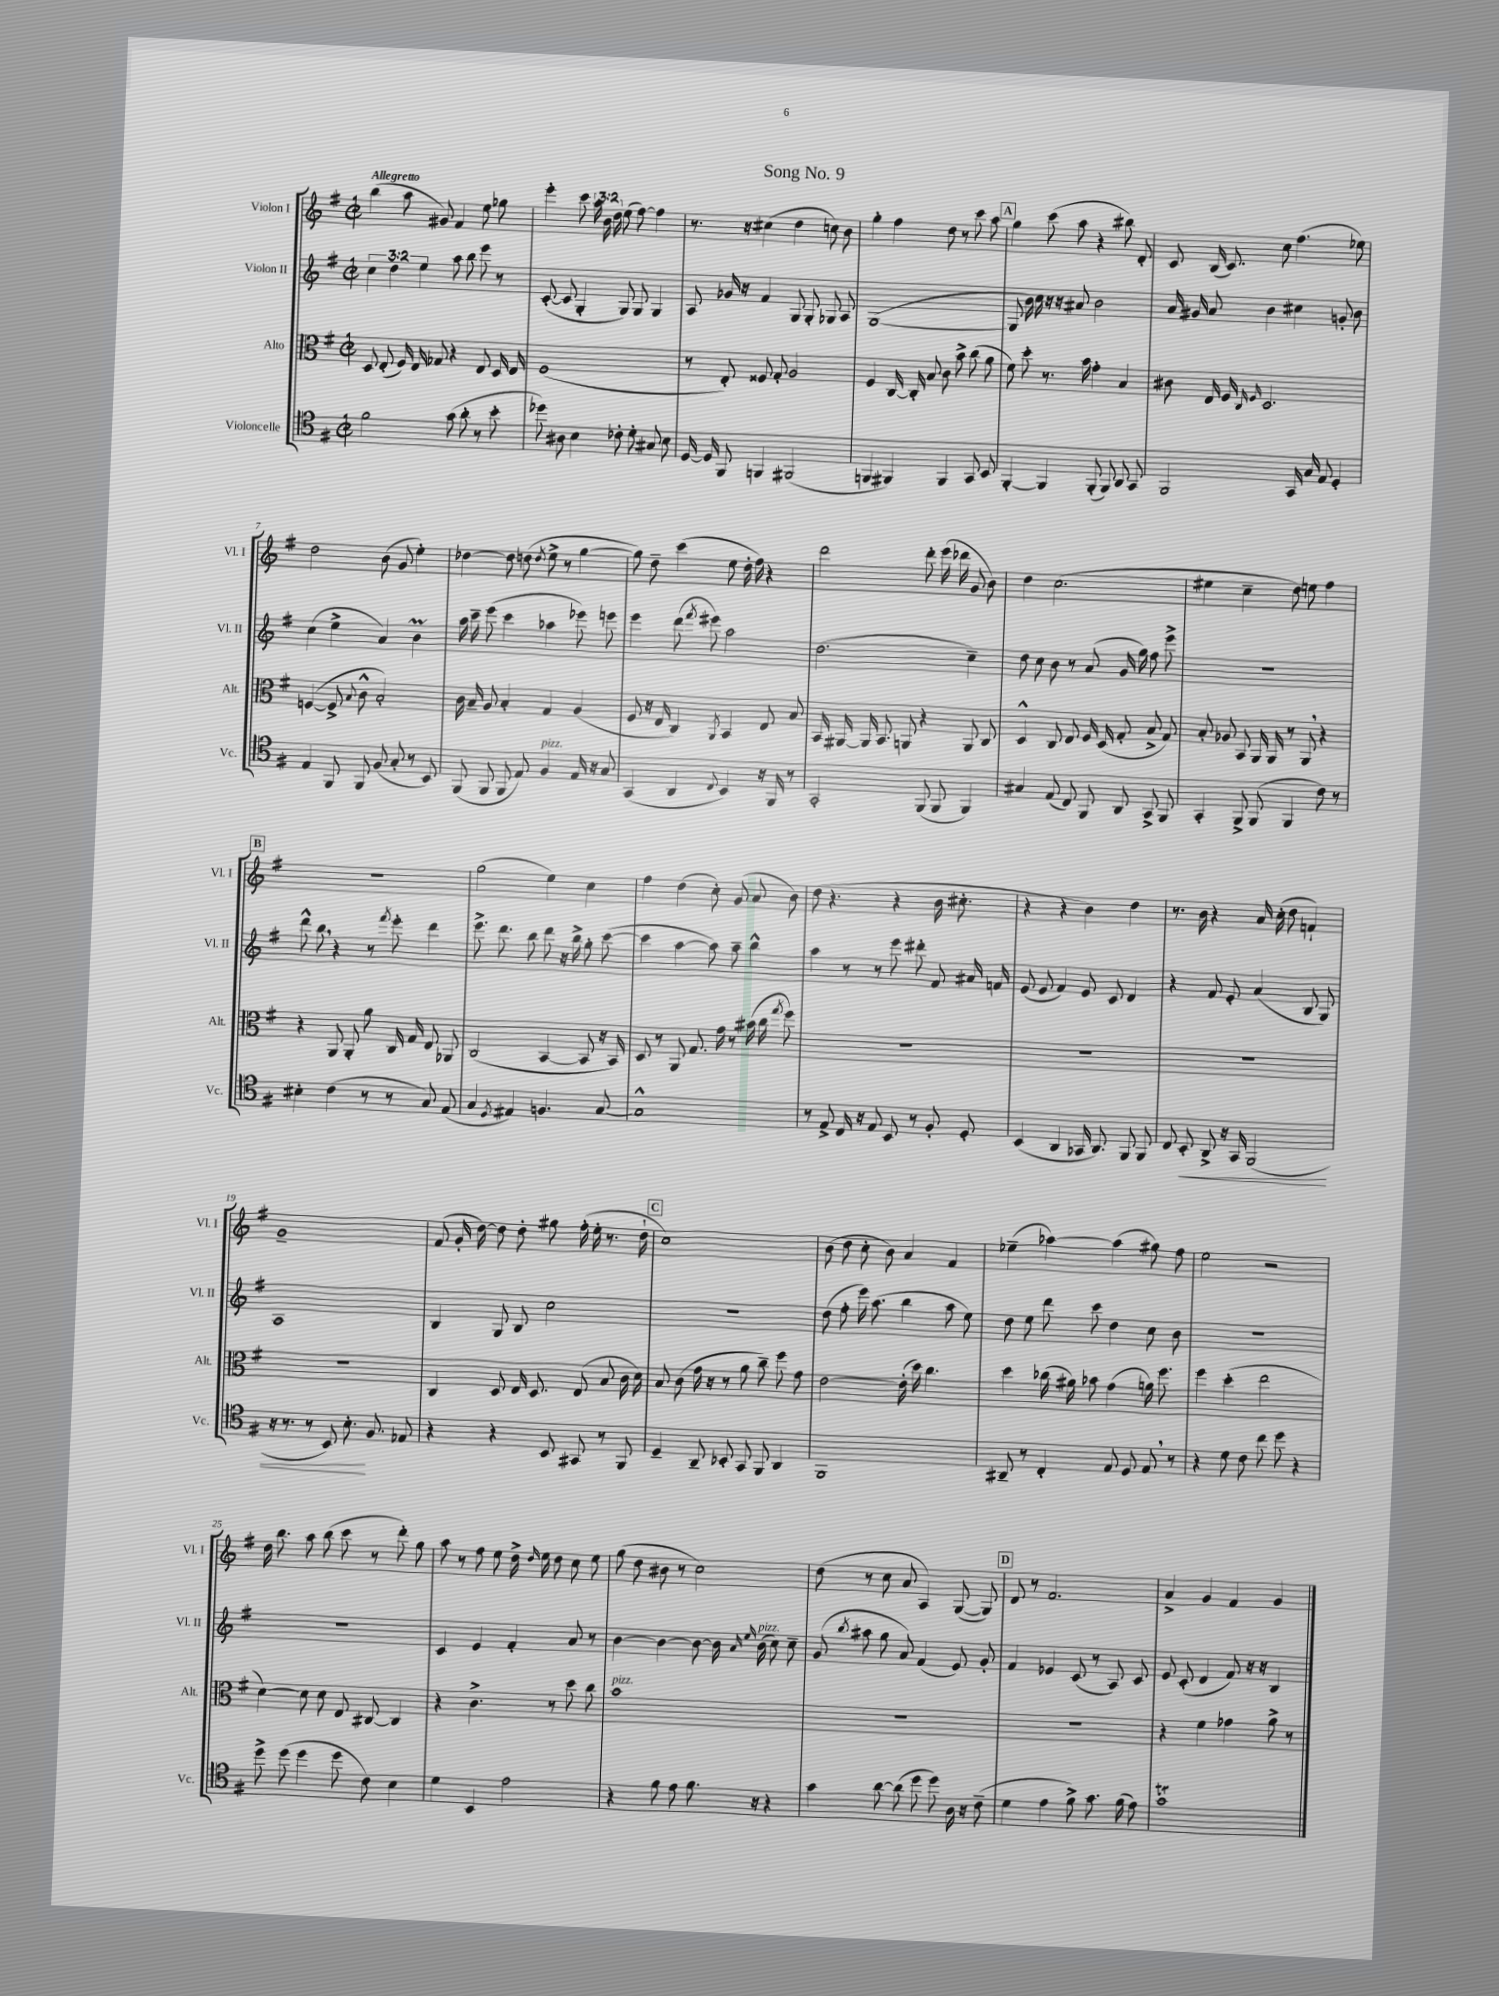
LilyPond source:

\header { title = "Song No. 9" }
<<
\new StaffGroup <<
\new Staff = "s0" \with { instrumentName = "Violon I" shortInstrumentName = "Vl. I" } {
    \clef treble \key g \major \defaultTimeSignature \time 2/2 \override Staff.TupletNumber.text = #tuplet-number::calc-fraction-text \tempo "Allegretto"
    \autoBeamOff b''4( a''8 gis'8) fis'4 e''8 ges''8 |
    e'''4-. c'''8 \tuplet 3/2 { a''16 b'16 d''16 } e''8( fis''8~) fis''4 |
    r8. r16 cis''4( d''4 c''8) b'8 |
    g''4-. fis''4 d''8 r8 c'''8 a''8 |
    \mark \markup { \box "A" } g''4 c'''8( a''8 r4 bis''8) d'8-. |
    c'8 b16( c'8.) c''8 fis''4.( ees''8) |
    d''2 b'8( g'8 e''4-.) |
    des''4~ des''8 d''8( \acciaccatura { d''8 } e''8-> r8 g''4~ |
    g''8) d''8-- c'''4( e''8 d''16-. fis''16) r4 |
    d'''2 d'''8-. e'''16( des'''16 g'8 b'8) |
    d''4 c''2.( |
    eis''4 c''4-- d''8) e''8 fis''4 |
    \mark \markup { \box "B" } r1 |
    g''2( e''4) c''4 |
    fis''4 d''4( c''8-.) g'8( a'8 b'8) |
    d''8( r4. r4 b'16 cis''8.-. |
    r4 r4 b'4) d''4 |
    r8. b'16 r4 a'16 c''16-.( d''8 f'4-!) |
    g'1-- |
    fis'8( g'16-. d''16~) d''8 d''8-. gis''8 fis''16-.( e''16-. r8. d''16-! |
    \mark \markup { \box "C" } c''1) |
    b'8( d''8 c''8-. b'8) a'4 fis'4 |
    ees''4--( aes''4~) aes''4( gis''8) fis''8 |
    e''2 r2 |
    d''16 b''8. a''8 b''8( c'''8 r8 d'''8-.) g''8 |
    a''8 r8 fis''8 e''8 d''16-> \grace { d''16 } e''16 d''8 c''8 e''8 |
    g''8( d''8 bis'8 r8 c''2) |
    d''8( r8 c''8 a'8 a4) g8~( g8) |
    \mark \markup { \box "D" } d'8 r8 fis'2. |
    a'4-> g'4 fis'4 g'4 \bar "|." |
}
\new Staff = "s1" \with { instrumentName = "Violon II" shortInstrumentName = "Vl. II" } {
    \clef treble \key g \major \defaultTimeSignature \time 2/2 \override Staff.TupletNumber.text = #tuplet-number::calc-fraction-text
    \autoBeamOff \tuplet 3/2 { c''4 d''4 e''4 } a''8 b''8 e'''8 r8 |
    c'8~-.( c'8 g4-. g8) g8 g4 |
    a8 ges'16 r16 fis'4 g8 g8-. ges8 a8 |
    g1~( |
    \mark \markup { \box "A" } g8 b'16) c''16 r16 r16 ais'8 b'2 |
    a'16 gis'16 a'8 b'4 cis''4 g'8-. b'8 |
    c''4( e''4-> a'4) b'4\prall |
    a''16 c'''16-- e'''8( c'''4 aes''4 ees'''8) e'''8 |
    e'''4 d'''8( \acciaccatura { fis'''8 } eis'''8) a''2 |
    d''2.( c''4--) |
    d''8 c''8 b'8 r8 a'8( g'16 g''16) fis''8 e'''8-> |
    R1 |
    \mark \markup { \box "B" } d'''8-^ b''8 \breathe r4 r8 \acciaccatura { fis'''8 } e'''8-. d'''4 |
    e'''8.-> d'''8. b''8 d'''8 r16 b''16-> g''8-. c'''8~( |
    c'''4 a''4~ a''8) a''8-- b''4-^ |
    a''4 r8 r8 e'''8 dis'''8-. fis'8 ais'16 f'16 |
    e'8( e'8 fis'4) e'8 c'8 d'4 |
    r4 fis'8 e'8-. a'4( b8 g8) |
    a1 |
    b4 g8 b8 c''2 |
    \mark \markup { \box "C" } R1 |
    d''8( fis''8-. e'''16) a''8.( b''4 a''8 e''8) |
    d''8 e''8 d'''8 c'''8 d''4 c''8 b'8 |
    R1 |
    R1 |
    c'4 e'4 fis'4-. a'8 r8 |
    b'4~ b'4~ b'8~ b'16 \grace { a'16 e''16 } b'16^\markup { \italic "pizz." }( c''8) c''8-- |
    g'8( \acciaccatura { b''8 } ais''8 g''8 a'8) fis'4( e'8) g'8-. |
    \mark \markup { \box "D" } fis'4 ees'4 c'8( r8 a8) c'8 |
    e'8 c'8-.( d'4 fis'8) r16 r16 b4 \bar "|." |
}
\new Staff = "s2" \with { instrumentName = "Alto" shortInstrumentName = "Alt." } {
    \clef alto \key g \major \defaultTimeSignature \time 2/2
    \autoBeamOff d8 e8-.( fis16) e16 ges8 r4 e8 d16 e16 |
    fis1( |
    r8 e8-.) fisis8 g8-. a2 |
    fis4 c16~ c16-. b8 c'8 b'8-> c''8( a'8 |
    \mark \markup { \box "A" } fis'8) d''8-. r8. b'16 g'4-. b4 |
    cis'8 e16 fis16 \grace { c16 fis16 } d2. |
    f4~( f8-> \appoggiatura { b8 } c'8-^ b2-.) |
    c'16 b16-- a8 b4-. g4 a4( |
    fis8 r16 e16 c4) \acciaccatura { a,8 } b,4 e8 b8 |
    b,16 ais,16~ ais,16 b,8. a,8 r4 a,8 c8 |
    d4-^ c8 e8 fis16 d16( g8-. b8-> g8) |
    b8-. aes8 b,8 a,16 a,16 r8 a,8 \breathe r4 |
    \mark \markup { \box "B" } r4 a,8 a,8-. a'8 c16 g16 e8 aes,8 |
    c2( b,4~ b,8 r16 b,16) |
    d8 r8 a,8 g8. g'16 r8 bis'16( c''16 \acciaccatura { g''8 } fis''8) |
    R1 |
    R1 |
    R1 |
    R1 |
    c4 d8 e16 d8. e8( b8 c'16 d'16) |
    \mark \markup { \box "C" } b8 c'8( g'16 r16 r8 a'8 c''8--) fis''8 g'8 |
    e'2~ e'16-.( d''16) c''4. |
    d''4 ces''16( ais'16) bes'8 g'4( a'16) fis''8. |
    fis''4 d''4-.( e''2 |
    d'4~) d'8 d'8 e8 cis8~ cis4 |
    r4 c'4.-> r8 d''8 c''8 |
    b'1^\markup { \italic "pizz." } |
    R1 |
    \mark \markup { \box "D" } R1 |
    r4 fis'4 ges'4 a'8-> r8 \bar "|." |
}
\new Staff = "s3" \with { instrumentName = "Violoncelle" shortInstrumentName = "Vc." } {
    \clef tenor \key g \major \defaultTimeSignature \time 2/2
    \autoBeamOff fis'2 g'8( a'8-. r8 b'8-. |
    des''8) ais8 b4 ces'8-. d'8-. gis8 b8 |
    d16~ d16 fis,8 f,4 fis,2( |
    f,4 fis,4) fis,4 g,8 b,8 |
    \mark \markup { \box "A" } fis,4~-. fis,4 fis,8-.( fis,8) a,8 g,8 |
    fis,2 g,16 g16 e8 d4-. |
    e4 fis,8 fis,8 fis8( g8-. r8 b,8) |
    fis,8( fis,8 fis,8 e8) fis4^\markup { \italic "pizz." } e16 r16 g8 |
    g,4( a,4 \appoggiatura { c8 } b,4) r16 fis,16 r8 |
    g,2-. fis,8( fis,8 fis,4) |
    gis4 e8( c8) fis,8 a,8 g,8-> fis,8 |
    g,4-. fis,8-> fis,8( fis,4 c'8) r8 |
    \mark \markup { \box "B" } bis4-. c'4( r8 r8 g8) e8( |
    g4 \acciaccatura { d8 } eis4) f4. g8~ |
    g1-^ |
    r8 e8-> c16 r16 e8 b,8 r8 fis8-. d8-. |
    b,4( a,4 ges,16 a,8.) fis,8 fis,8 |
    c8 b,8-.\< a,8-> r16 g,16 fis,2( |
    r16 r8. r8 b,8) b8.-.\! fis8. ees8 |
    r4 r4 b,8 gis,8 r8 fis,8 |
    \mark \markup { \box "C" } d4-- a,8-- bes,8-. g,8 fis,8 a,4 |
    fis,1 |
    ais,8-- r8 c4-. e8 d8 e8 \breathe r8 |
    r4 d'8 c'8 c''8 d''8 r4 |
    d''8-> d''8( d''4 d''8 c'8) b4 |
    d'4 b,4 e'2 |
    r4 fis'8 e'8 fis'8. r16 r4 |
    g'4 a'8~ a'8( d''8 d''8) a16 r16 c'8--( |
    \mark \markup { \box "D" } d'4 e'4 fis'8->) g'8. fis'16( e'8) |
    g'1\trill \bar "|." |
}
>>
>>
